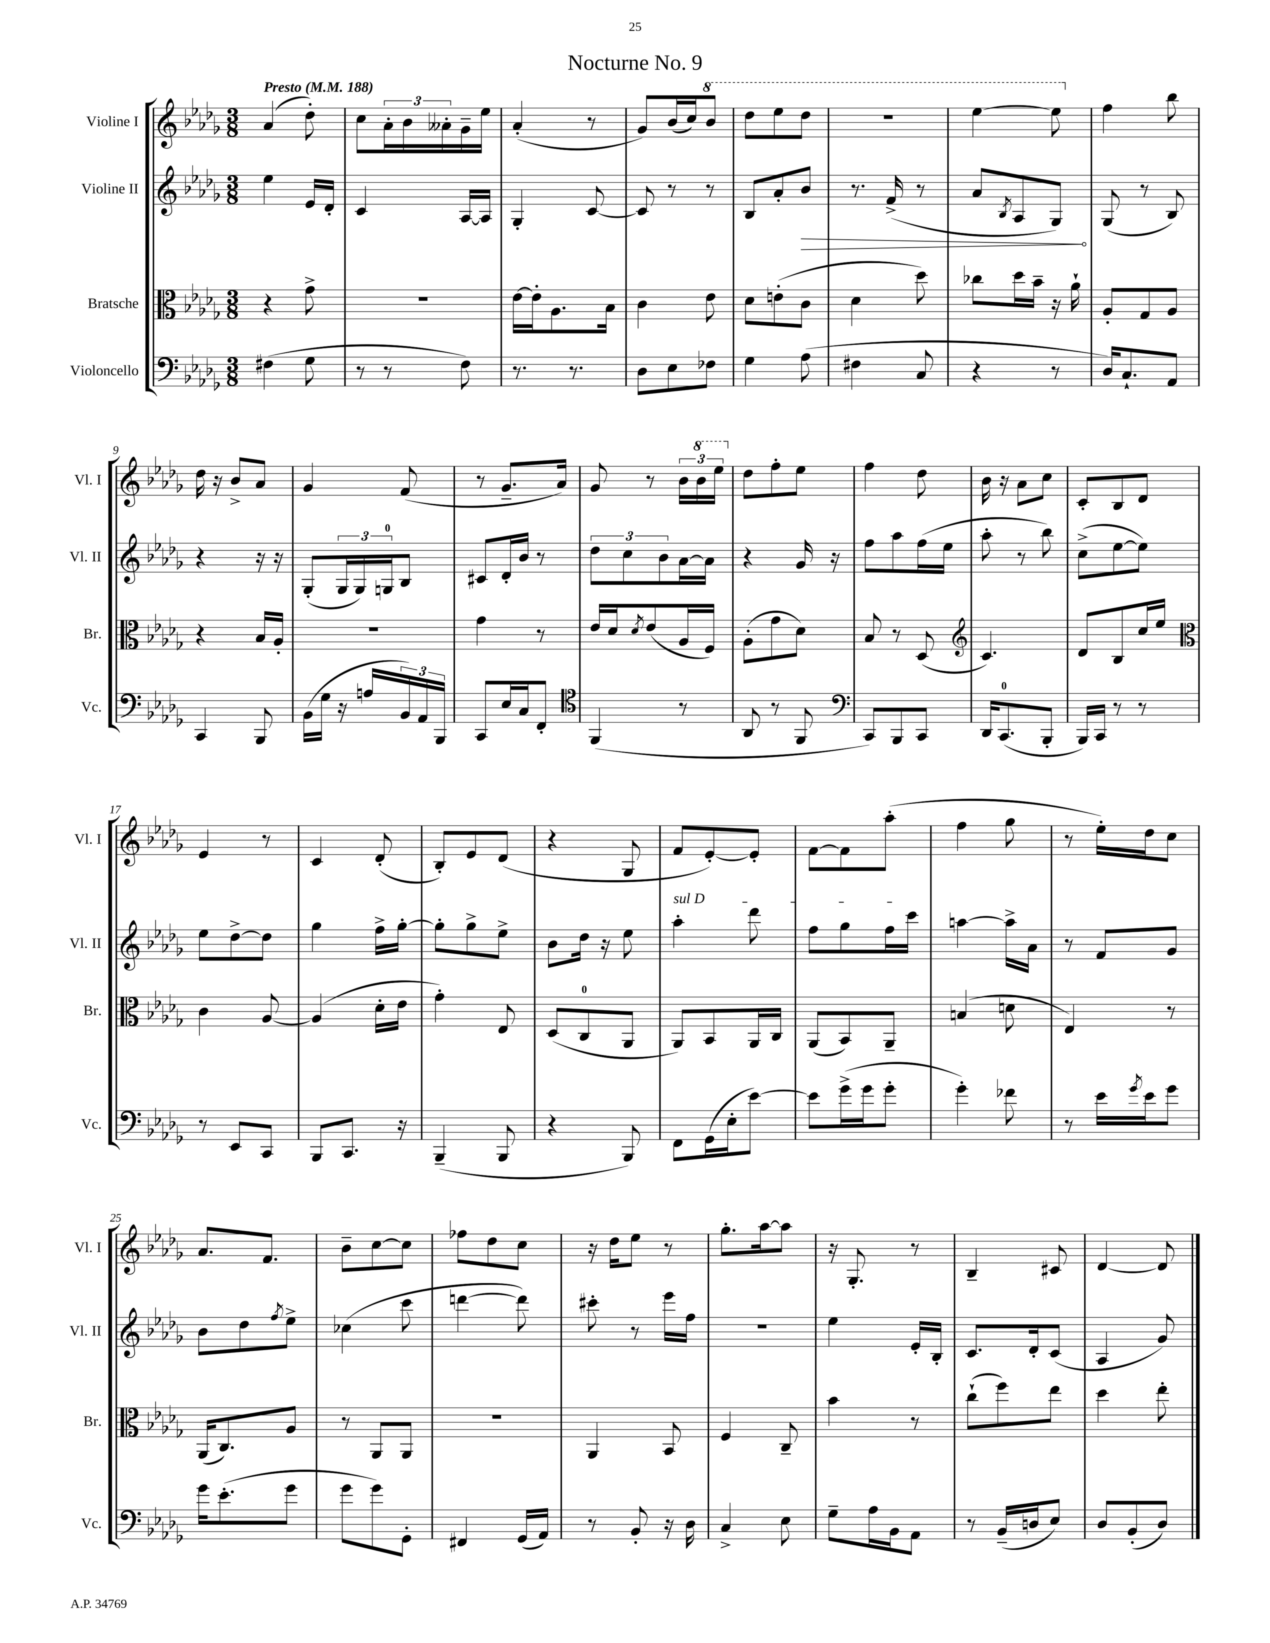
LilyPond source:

\header { title = "Nocturne No. 9" }
<<
\new StaffGroup <<
\new Staff = "s0" \with { instrumentName = "Violine I" shortInstrumentName = "Vl. I" } {
    \clef treble \key des \major \numericTimeSignature \time 3/8 \tempo "Presto" 4 = 188
    aes'4( des''8-.) |
    c''8 \tuplet 3/2 { aes'16-. bes'16 aeses'16-. } ges'16-- ees''16 |
    aes'4-.( r8 |
    ges'8) bes'16( c''16) \ottava #1 bes''8 |
    des'''8 ees'''8 des'''8 |
    r4. |
    ees'''4~ ees'''8 \ottava #0 |
    f''4 bes''8 |
    des''16 r16 bes'8-> aes'8 |
    ges'4 f'8( |
    r8 ges'8.-- aes'16) |
    ges'8 r8 \tuplet 3/2 { bes'16 \ottava #1 bes''16 ees'''16 \ottava #0 } |
    des''8 f''8-. ees''8 |
    f''4 des''8 |
    bes'16 r16 aes'8 c''8 |
    c'8-. bes8 des'8 |
    ees'4 r8 |
    c'4 des'8-.( |
    bes8-.) ees'8 des'8( |
    r4 ges8 |
    f'8 ees'8~-.) ees'8-. |
    f'8~ f'8 aes''8-.( |
    f''4 ges''8 |
    r8 ees''16-.) des''16 c''8 |
    aes'8. f'8. |
    bes'8-- c''8~ c''8 |
    fes''8 des''8 c''8 |
    r16 des''16 ees''8 r8 |
    ges''8.-. aes''16~ aes''8 |
    r16 ges8.-. r8 |
    bes4-- cis'8 |
    des'4~ des'8 \bar "|." |
}
\new Staff = "s1" \with { instrumentName = "Violine II" shortInstrumentName = "Vl. II" } {
    \clef treble \key des \major \numericTimeSignature \time 3/8
    ees''4 ees'16 des'16-. |
    c'4 aes16~ aes16 |
    ges4-. c'8~ |
    c'8 r8 r8 |
    bes8 aes'8-. \once \override Hairpin.circled-tip = ##t bes'8\> |
    r8. f'16->( r8 |
    aes'8 \acciaccatura { bes8 } aes8 ges8\!) |
    ges8( r8 bes8) |
    r4 r16 r16 |
    ges8-.( \tuplet 3/2 { ges16 ges16) g16-0 } bes8 |
    cis'8 des'16-. bes'16 r8 |
    \tuplet 3/2 { des''8 c''8 bes'8 } aes'16~ aes'16 |
    r4 ges'16 r16 |
    f''8 aes''8 f''16( ees''16 |
    aes''8-. r8 bes''8) |
    c''8->( ees''8~ ees''8) |
    ees''8 des''8~-> des''8 |
    ges''4 f''16-> ges''16~-. |
    ges''8-. ges''8-> ees''8-> |
    bes'8 des''16 r16 ees''8 |
    \once \override TextSpanner.bound-details.left.text = \markup { \italic "sul D" } aes''4-.\startTextSpan des'''8 |
    f''8 ges''8 f''16 c'''16\stopTextSpan |
    a''4~ a''16-> aes'16 |
    r8 f'8 ges'8 |
    bes'8 des''8 \acciaccatura { f''8 } ees''8-> |
    ces''4( c'''8 |
    d'''4~ d'''8) |
    cis'''8-. r8 ees'''16 f''16 |
    R4. |
    ees''4 ees'16-. bes16-. |
    c'8. des'16-. c'8( |
    aes4 ges'8) \bar "|." |
}
\new Staff = "s2" \with { instrumentName = "Bratsche" shortInstrumentName = "Br." } {
    \clef alto \key des \major \numericTimeSignature \time 3/8
    r4 ges'8-> |
    R4. |
    ees'16~ ees'16-. aes8. bes16 |
    c'4 ees'8 |
    des'8 e'8-.( c'8 |
    des'4 des''8) |
    ces''8 des''16 bes'16-- r16 aes'16-! |
    aes8-. ges8 aes8 |
    r4 bes16 aes16-. |
    r4. |
    ges'4 r8 |
    ees'16 des'16 \acciaccatura { des'8 } ees'8( aes16 f16) |
    aes8-.( ges'8 des'8) |
    bes8 r8 des8( |
    \clef treble c'4.) |
    des'8 bes8 c''16 ees''16 |
    \clef alto c'4 aes8~ |
    aes4( des'16-. ees'16 |
    ges'4-.) ees8 |
    des8( c8-0 aes,8 |
    aes,8) bes,8 aes,16 c16 |
    aes,8( bes,8) aes,8-- |
    b4( d'8 |
    ees4) r8 |
    aes,16( c8.) aes8 |
    r8 aes,8 aes,8 |
    R4. |
    aes,4 bes,8 |
    f4 c8-- |
    bes'4 r8 |
    c''8-!( f''8) ees''8 |
    des''4 ees''8-. \bar "|." |
}
\new Staff = "s3" \with { instrumentName = "Violoncello" shortInstrumentName = "Vc." } {
    \clef bass \key des \major \numericTimeSignature \time 3/8
    fis4( ges8 |
    r8 r8 f8) |
    r8. r8. |
    des8 ees8 fes8 |
    ges4 aes8( |
    fis4 c8 |
    r4 r8 |
    des16) c8.-! aes,8 |
    c,4 bes,,8 |
    bes,16( ges16 r16 a16 \tuplet 3/2 { bes,16) aes,16 bes,,16 } |
    c,8 ees16 c16 f,8-. |
    \clef tenor f,4( r8 |
    aes,8 r8 f,8 |
    \clef bass c,8) bes,,8 c,8 |
    des,16 c,8.-0( bes,,8-. |
    bes,,16) c,16 r8 r8 |
    r8 ees,8 c,8 |
    bes,,8 c,8. r16 |
    bes,,4--( bes,,8 |
    r4 bes,,8) |
    f,8 ges,16( ees16-. ees'8~) |
    ees'8 ges'16->( ges'16 ges'8-. |
    ges'4-.) fes'8 |
    r8 ees'16 \acciaccatura { ges'8 } ees'16 ges'8 |
    ges'16 ees'8.-.( ges'8 |
    ges'8 ges'8) ges,8-. |
    fis,4 ges,16( aes,16) |
    r8 bes,8-. r16 des16 |
    c4-> ees8 |
    ges8-- aes16 bes,16 aes,8 |
    r8 bes,16--( d16 ees8) |
    des8 bes,8-.( des8) \bar "|." |
}
>>
>>
